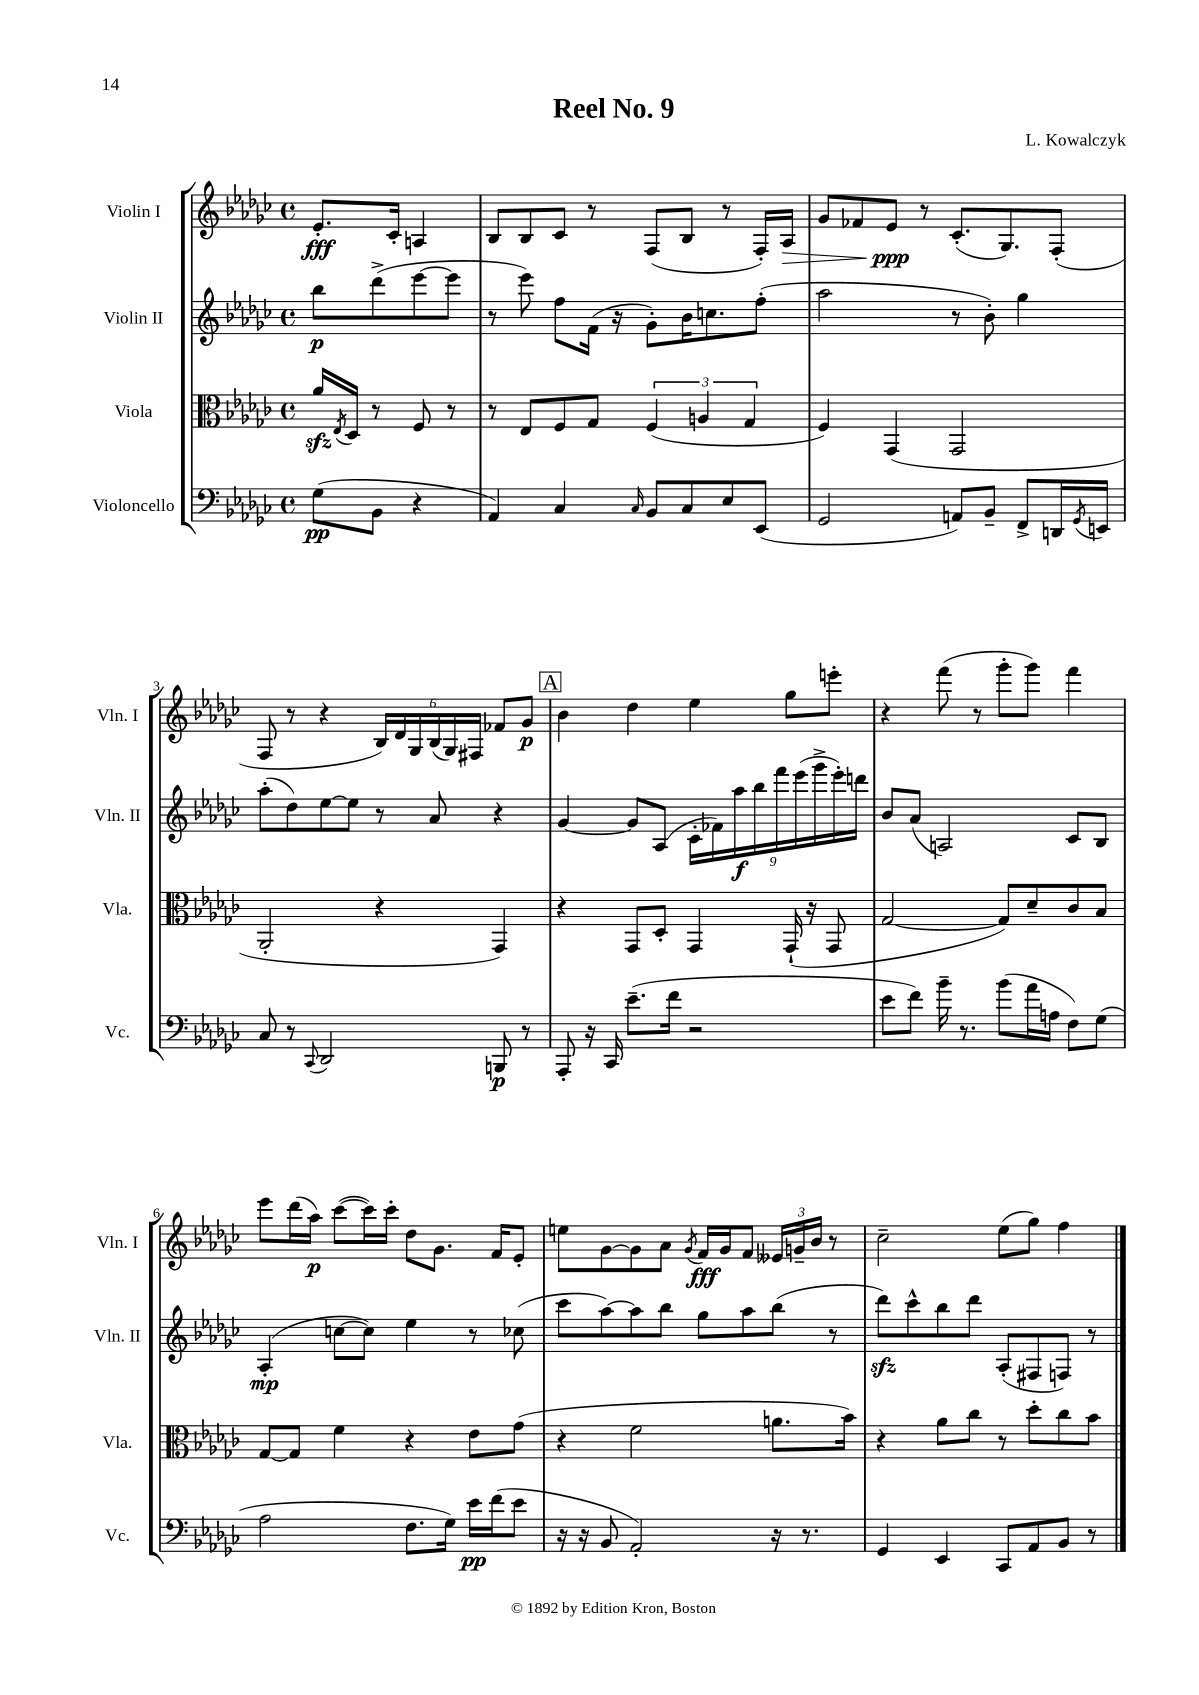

**kern	**kern	**kern	**kern
*staff4	*staff3	*staff2	*staff1
*clefF4	*clefC3	*clefG2	*clefG2
*k[b-e-a-d-g-c-]	*k[b-e-a-d-g-c-]	*k[b-e-a-d-g-c-]	*k[b-e-a-d-g-c-]
*M4/4	*M4/4	*M4/4	*M4/4
*met(c)	*met(c)	*met(c)	*met(c)
(8G-	16a-	8bb-	8.e-'
.	8qE-	.	.
.	16D-	.	.
8BB-	8r	(8ddd-^	.
.	.	.	16c-'
4r	8F	[8eee-	4A
.	8r	8eee-]	.
=	=	=	=
4AA-)	8r	8r	8B-
.	8E-	8eee-)	8B-
4C-	8F	8ff	8c-
.	8G-	(16f	8r
.	.	16r	.
16qqC-	.	.	.
8BB-	(6F	8g-')	(8F
8C-	.	16b-	8B-
.	6A	.	.
.	.	8.cc	.
8E-	.	.	8r
.	6G-	.	.
(8EE-	.	(8ff'	16F')
.	.	.	16A-
=	=	=	=
2GG-	4F)	2aa-	8g-
.	.	.	8f-
.	(4GG-	.	8e-
.	.	.	8r
8AA)	2GG-	8r	(8.c-'
8BB-~	.	8b-')	.
.	.	.	8.G-)
8FF^	.	4gg-	.
16DD	.	.	(8F'
8qGG-	.	.	.
16EE	.	.	.
=	=	=	=
8C-	2AA-'	(8aa-'	8F
8r	.	8dd-)	8r
8qqCC-	.	.	.
2DD-	.	[8ee-	4r
.	.	8ee-]	.
.	4r	8r	24B-)
.	.	.	24d-
.	.	.	24G-
.	.	8a-	(24B-
.	.	.	24G-)
.	.	.	24F#
8BBB	4GG-)	4r	8f-
8r	.	.	8g-
=	=	=	=
8AAA-'	4r	[4g-	4b-
16r	.	.	.
16CC-	.	.	.
(8.e-~	8GG-	8g-]	4dd-
.	8D-'	(8A-	.
16f	.	.	.
2r	4GG-	18c-'	4ee-
.	.	18f-)	.
.	.	18aa-	.
.	.	18bb-	.
.	.	18fff	.
.	(16GG-`	.	8gg-
.	.	(18eee-	.
.	16r	.	.
.	.	18ggg-^	.
.	8GG-	.	8eee'
.	.	18eee-')	.
.	.	18ddd	.
=	=	=	=
8e-	[2G-	8b-	4r
8f)	.	(8a-	.
16b-~	.	2A)	(8fff
8.r	.	.	.
.	.	.	8r
(8b-	8G-])	.	8ggg-'
16a-	8d-~	.	8ggg-)
16A	.	.	.
8F)	8c-	8c-	4fff
(8G-	8B-	8B-	.
=	=	=	=
2A-	[8G-	(4A-'	8eee-
.	8G-]	.	(16ddd-
.	.	.	16aa-)
.	4f	[8cc	([8ccc-
.	.	8cc])	16ccc-])
.	.	.	16ccc-'
8.F	4r	4ee-	8dd-
.	.	.	8.g-
16G-)	.	.	.
16e-	8e-	8r	.
(16f	.	.	16f
8e-	(8g-	(8cc-	8e-'
=	=	=	=
16r	4r	8ccc-	8ee
16r	.	.	.
8BB-	.	[8aa-)	[8g-
2AA-')	2f	8aa-]	8g-]
.	.	8bb-	8a-
.	.	.	8qg-
.	.	8gg-	16f
.	.	.	16g-
.	.	8aa-	8f
16r	8.a	(8bb-	24e--
.	.	.	24g~
8.r	.	.	.
.	.	.	24b-
.	.	8r	8r
.	16b-)	.	.
=	=	=	=
4GG-	4r	8ddd-)	2cc-~
.	.	8ccc-^^	.
4EE-	8a-	8bb-	.
.	8cc-	8ddd-	.
8CC-	8r	(8A-'	(8ee-
8AA-	8dd-'	8F#	8gg-)
8BB-	8cc-	8F)	4ff
8r	8b-	8r	.
==	==	==	==
*-	*-	*-	*-
